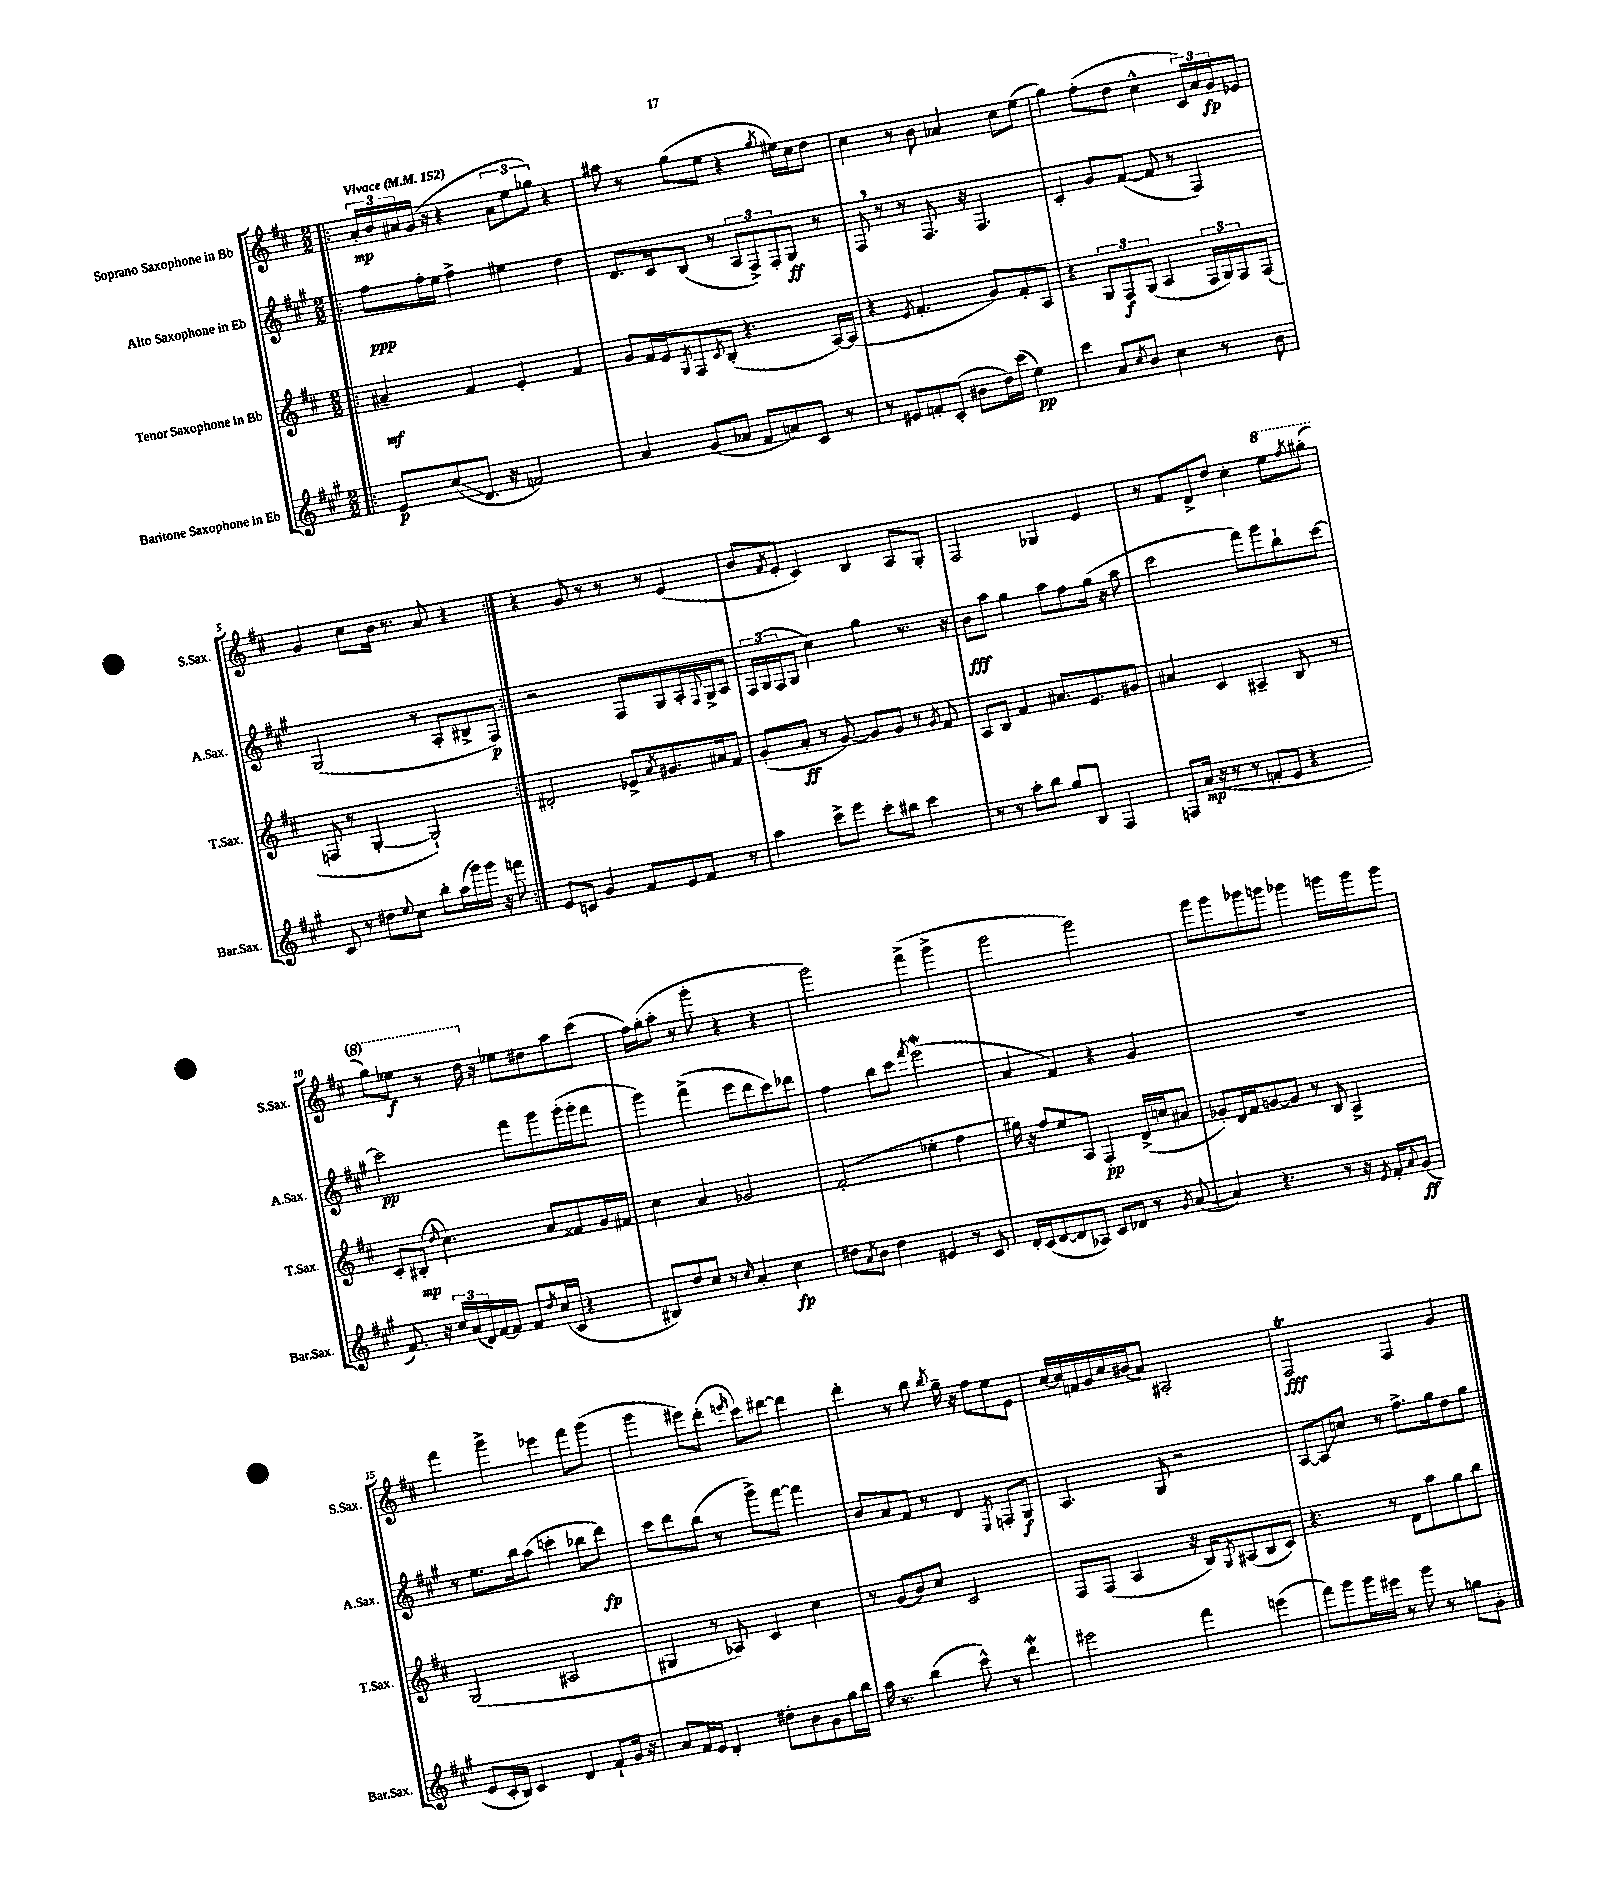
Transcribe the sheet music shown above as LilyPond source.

<<
\new StaffGroup <<
\new Staff = "s0" \with { instrumentName = "Soprano Saxophone in Bb" shortInstrumentName = "S.Sax." } {
    \clef treble \key d \major \numericTimeSignature \time 2/2 \tempo "Vivace" 4 = 152
    \repeat volta 2 { \bar ".|:" \tuplet 3/2 { a'16-.\mp b'16 ais'16 } g'16( r16 r4 \tuplet 3/2 { ais'8 e''8 ges''8) } r4 |
    ais''8 r8 g''8( e''8 r4 \acciaccatura { g''8 } eis''16) cis''16 d''8 |
    cis''4 r8 b'8 aes'4 cis''8 e''8( |
    g''4) fis''8-.( d''8 cis''4-^ \tuplet 3/2 { cis'16) a'16 g'16\fp } ees'8 |
    g'4 cis''8 b'16 r8. a'8 r4 | }
    r4 g'8 r8 r8 r8 e'4( |
    b'8 \acciaccatura { fis'8 } e'8-. cis'4) b4 a8 g8-. |
    fis2 ges4 e'4 |
    r8 fis'8 d'8-> d''8 cis''4-. \ottava #1 e'''8 \acciaccatura { fis'''8 } gis'''8-.( |
    g'''8) ees'''8\f r8 d'''16 \ottava #0 r16 ees''8 dis''8 a''8 cis'''8( |
    fis''16) g''16-.( a''8-. r8 g'''8-. r4 r4 |
    g'''2) fis'''4->( g'''4-> |
    g'''2 g'''2) |
    g'''8 g'''8 ges'''8 g'''8 ges'''4 g'''16 g'''16 g'''8 |
    fis'''4 g'''4-> ees'''4 fis'''8 g'''8( |
    g'''4 eis'''8) d'''8-.( \grace { e'''16 } cis'''8) dis'''8~ dis'''4 |
    d'''4-. r8 b''8 \acciaccatura { b''8 } g''16-- r16 fis''8 e''8 e'8 |
    cis''16~ cis''16 f'16 g'16 cis''16 bis'16( a'8) ais2-. |
    fis2\trill\fff fis4 g'4 \bar "|." |
}
\new Staff = "s1" \with { instrumentName = "Alto Saxophone in Eb" shortInstrumentName = "A.Sax." } {
    \clef treble \key a \major \numericTimeSignature \time 2/2
    \repeat volta 2 { \bar ".|:" fis''8\ppp fis''16-. e''16 fis''4-> eis''4 d''4 |
    d'8. cis'16 b8( r8 \tuplet 3/2 { a8 fis8->) fis8-. } gis8\ff r8 |
    fis8 \breathe r8 r8 fis8. r16 fis4. |
    cis'4-. gis'8 fis'8~( fis'8 r8 fis4) |
    gis2( r8 a8-. bis8-> fis8\p) | }
    r2 fis8 gis8 a16-. \appoggiatura { fis8 } gis16-> a8 |
    \tuplet 3/2 { fis16 gis16( fis16 } gis8 cis''4) gis''4 r8. r16 |
    b'8\fff a''8 gis''4 a''8 fis''8 gis''16( r16 a''8 |
    cis'''2 fis'''8) gis'''8 b''8-! cis'''8~ |
    cis'''2\pp fis'''8 gis'''8 gis'''16-.( gis'''16-. fis'''8 |
    gis'''4) fis'''4->( e'''8 d'''8 cis'''8) des'''8 |
    fis''4 b''8 cis'''8 \acciaccatura { fis'''8 } e'''2\mordent( |
    a'4 fis'4) r4 gis'4 |
    R1 |
    r8 e''8. b''16 a''8( c'''4-. bes''8 d'''8\fp) |
    cis'''8 d'''8 b''8( r8 gis'''8->) fis'''8~ fis'''4 |
    b'8 a'8 fis'8 r8 d'4 \acciaccatura { e8 } f8-. gis8\f |
    a4. gis8 r2 |
    a8~ a8\glissando c''8 r8 fis''8.-> gis''16 d''8 gis''8 \bar "|." |
}
\new Staff = "s2" \with { instrumentName = "Tenor Saxophone in Bb" shortInstrumentName = "T.Sax." } {
    \clef treble \key d \major \numericTimeSignature \time 2/2
    \repeat volta 2 { \bar ".|:" ais'4--\mf fis'4 e'4-. fis'4 |
    g'8 fis'16 e'16 \acciaccatura { g8 } fis8 \acciaccatura { cis'8 } b8-.( r4. a16~) a16( |
    r4 \acciaccatura { e'8 } fis'4.-. g'8) fis'8-. a8 |
    r4 \tuplet 3/2 { g8 fis8\f g8( } a4 \tuplet 3/2 { fis16 g16) fis16 } fis8( |
    f8 r8 g4~-. g2-!) | }
    dis'2-. ees'8-> \acciaccatura { a'8 } gis'8. ais'16 fis'8 |
    g'8-.( a'8-.\ff r8 g'8~) g'8 g'8 r8 \acciaccatura { g'8 } fis'8 |
    a8 b8 fis'4 ais'8. e'8. gis'8 |
    ais'4 cis'4 ais4-- b8 r8 |
    cis'8-. bis8-.\mp( \grace { d''16 } cis''4.) a'8 fisis'8 g'16 fis'16 |
    cis''4 a'4 ges'2 |
    fis'2-.( ees''4-. fis''4 |
    gis''16) r16 fis''8 e''8 a8 fis4-.\pp d'16->( c''16 ais'8 |
    ges'8-.) d'16 fis'16 g'8~ g'8 r8 b8 a4-> |
    g2( ais2 |
    gis4 r8 aes8) cis'4 cis''4 |
    r8 g'8( b'8) cis''8 cis'2 |
    fis8 fis8( a4 r16 b16) \acciaccatura { g8 } ais8( b8 cis'8) |
    r4. r8 d'8 a''8 g''8 b''8 \bar "|." |
}
\new Staff = "s3" \with { instrumentName = "Baritone Saxophone in Eb" shortInstrumentName = "Bar.Sax." } {
    \clef treble \key a \major \numericTimeSignature \time 2/2
    \repeat volta 2 { \bar ".|:" e'8\p cis''8\glissando( d'8. r16 f'2) |
    a'4 gis'8( aes'8 fis'8 a'8) cis'8 r8 |
    r8 eis'8 f'8-. cis'8-.( bis'8 d''16) cis'''16( e''4\pp) |
    cis'''4 a'8 \acciaccatura { cis''8 } b'8 cis''4 r8 b'8 |
    cis'8 r8 dis''8 \appoggiatura { e''8 } cis''8 b''8-. a''16( gis'''16) gis'''16 r16 f'''8 | }
    e'8 c'8 gis'4 fis'8 e'8 fis'8 r8 |
    a''4 cis'''8-> e'''8 cis'''8-. bis''8 cis'''4 |
    r8 r8 a''8-. b''8 gis''8 b8 fis4 |
    f8 a'16\mp( r16 r8 r8 f'8-. e'8 r4 |
    fis'8.) r16 \tuplet 3/2 { cis''16 a'16( d'16) } fis'16~ fis'16 fis'8 \acciaccatura { d''8 } cis''16( cis'16 r4 |
    bis8) d''8 cis''8 r8 \grace { cis''16 } a'4-. cis''4\fp |
    dis''8 \acciaccatura { a'8 } b'8 dis''4 eis'4 r8 cis'8 |
    d'16-. cis'16( d'8~ d'8 aes8) cis'8 des'8 r8 \acciaccatura { gis'8 } a'8~( |
    a'4) r4. r8 r16 \acciaccatura { e'8 } fis'16-. \appoggiatura { a'8 } gis'8\ff( |
    e'8 cis'16-. b16) cis'4 d'4 fis'8-! gis'16 r16 |
    a'8 fis'16 e'16 d'4-. dis''8-. b'8 gis'8 gis''16 b''16 |
    a''16 r8. b''4( cis'''8-^) r8 d'''4\mordent |
    eis'''2 fis'''4 e'''4( |
    fis'''8) gis'''8 gis'''16 eis'''16 r8 gis'''8 r8 g''8 gis'8-. \bar "|." |
}
>>
>>
